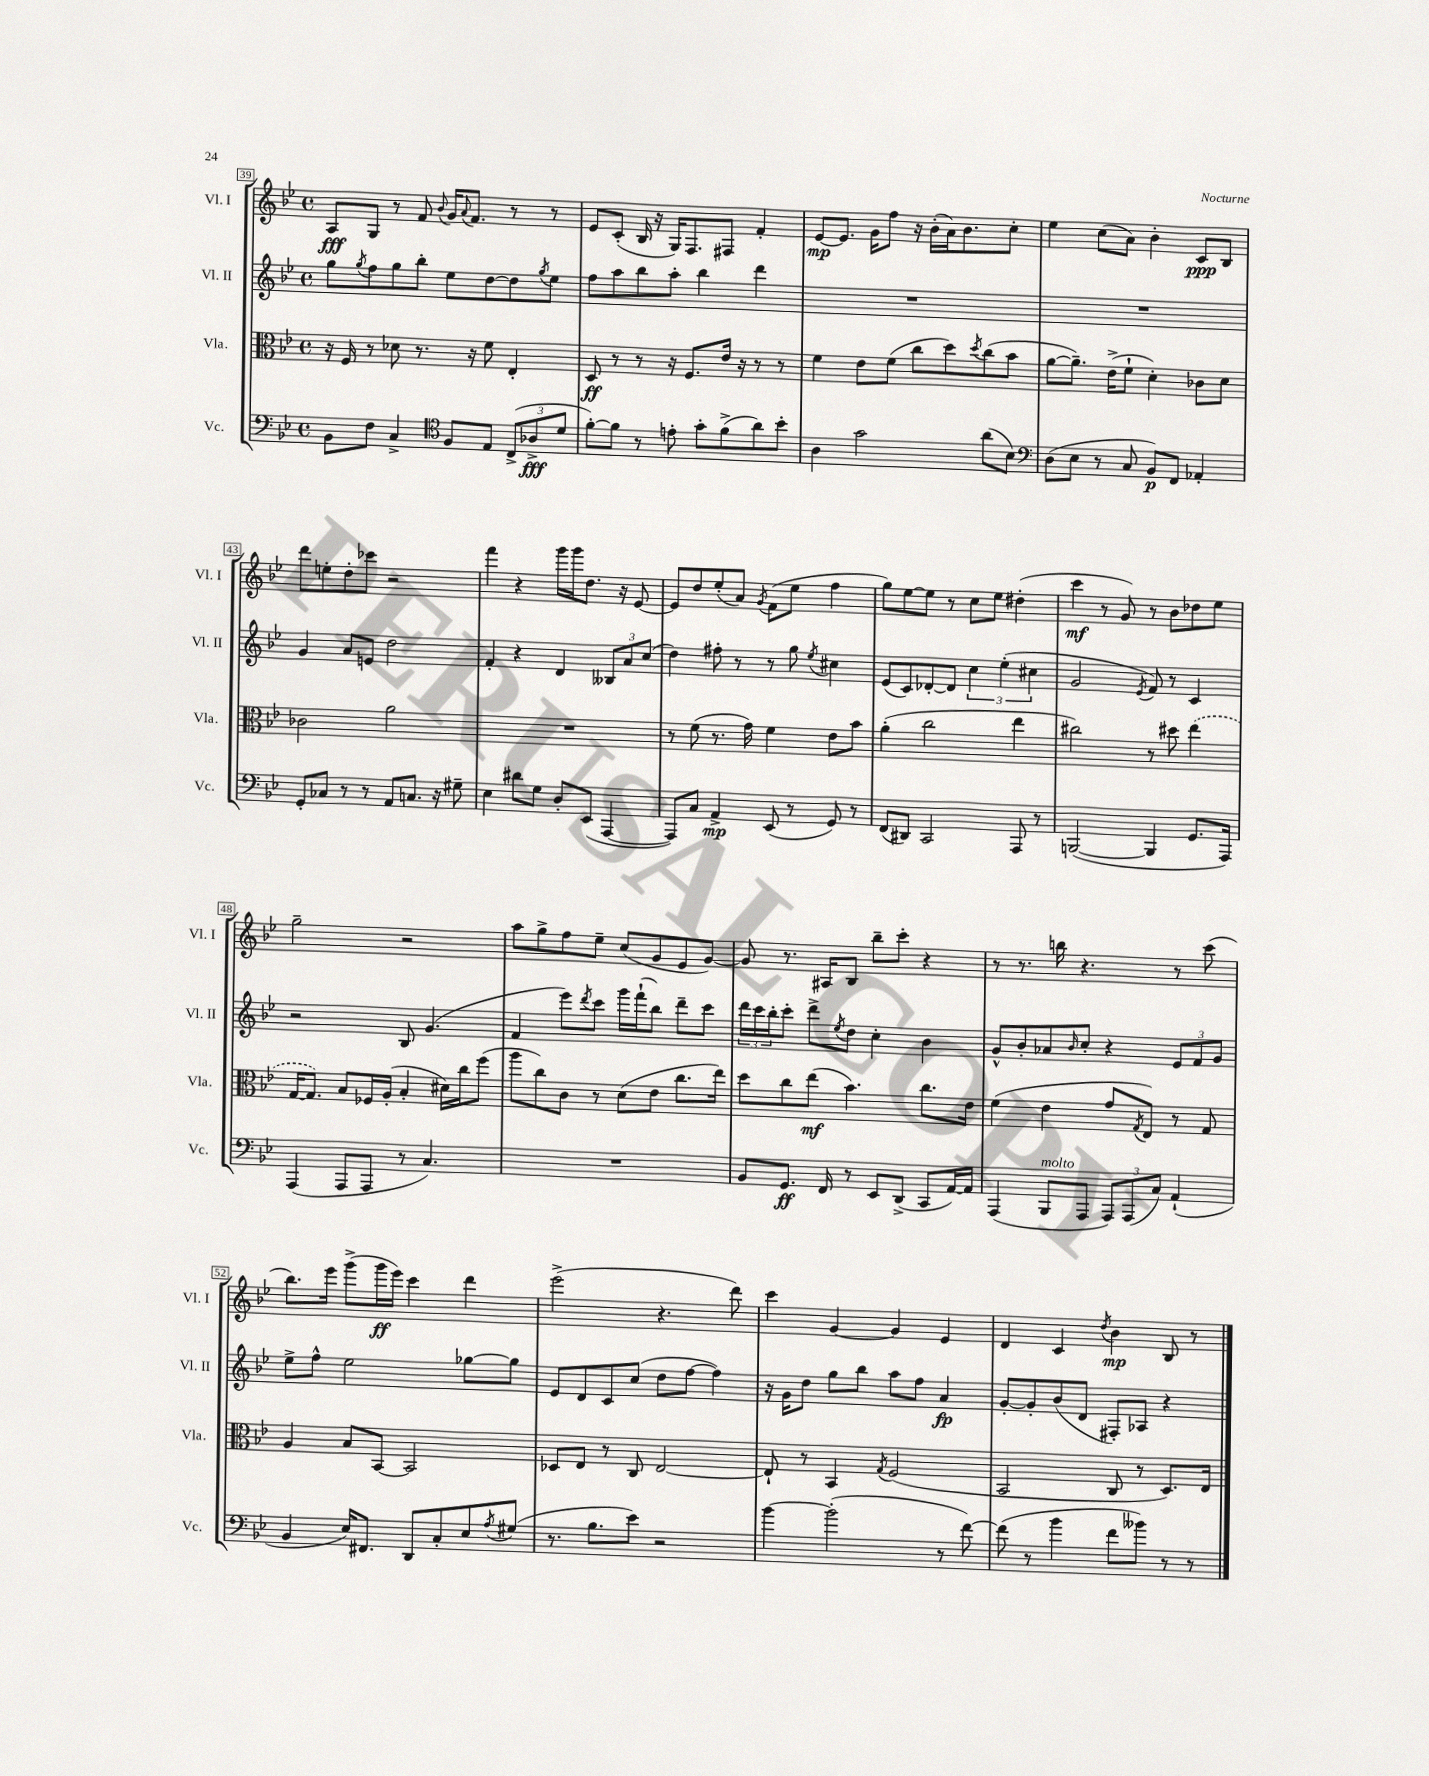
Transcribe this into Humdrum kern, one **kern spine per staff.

**kern	**kern	**kern	**kern
*staff4	*staff3	*staff2	*staff1
*clefF4	*clefC3	*clefG2	*clefG2
*k[b-e-]	*k[b-e-]	*k[b-e-]	*k[b-e-]
*M4/4	*M4/4	*M4/4	*M4/4
*met(c)	*met(c)	*met(c)	*met(c)
8BB-\L	16r	8gg\L	8A/L
.	16F/	.	.
.	.	8qgg/	.
8F\J	8r	8ff\	8G/J
4C^/	8d-\	8gg\	8r
.	8.r	8bb-'\J	8f/
*clefC4	*	*	*
.	.	.	8qqb-/
8F/L	.	8ee-\L	16g/LK
.	.	.	8qqa/
.	16r	.	8.f/J
8E-/J	8f\	[8dd\	.
(12C^/L	4E-'/	8dd\]	8r
12A-^/	.	.	.
.	.	8qgg/	.
.	.	8ee-\J	8r
12d/J	.	.	.
=	=	=	=
[8f'\L)	8D/	8ff\L	8e-/L
8f\]J	8r	8aa\	(8c'/J
8r	8r	8bb-\	16B-/
.	.	.	16r
8e'\	16r	8aa'\J	16G/LK)
.	8.F/L	.	8.F/
8g'\L	.	4bb-\	.
(8f^\	16e-/Jk	.	8F#/J
.	16r	.	.
8a\)	8r	4ddd\	4f'/
8b-'\J	8r	.	.
=	=	=	=
4A\	4f\	1r	[8e-/L
.	.	.	8.e-/]J
2g\	8e-\L	.	.
.	.	.	16g\LK
.	(8f\J	.	8ff\J
.	8cc\L	.	16r
.	.	.	(16b-'\LL
.	8dd\)	.	16a\J)
.	.	.	8.b-\
.	8qdd/	.	.
(8a\L	(8cc\	.	.
8B-\J)	8b-\J	.	8cc'\J
=	=	=	=
*clefF4	*	*	*
(8D\L	[8a\L	1r	4ee-\
8E-\J	8.a~\]J)	.	.
8r	.	.	(8cc\L
.	(16e-^\LK	.	.
8C/	8f`\J	.	8a\J)
8BB-/L)	4d'\)	.	4b-'\
8FF/J	.	.	.
4AA-'/	8c-\L	.	8c/L
.	8d\J	.	8B-/J
=	=	=	=
8GG'/L	2c-\	4g/	8ddd\L
8C-/J	.	.	8ee'\
8r	.	8a/L	8dd'\
8r	.	8e/J	8ccc-\J
8AA/L	2a\	2dd\	2r
8.C/J	.	.	.
16r	.	.	.
8G#~\	.	.	.
=	=	=	=
4E-\	1r	4f'/	4fff\
8d#\L	.	4r	4r
8G\J	.	.	.
8D'/L	.	4d/	16ggg\LL
.	.	.	16ggg\J
(8EE-/J	.	.	8.dd\J
[4AAA/	.	12B--/L	.
.	.	.	16r
.	.	12a/	.
.	.	.	[8e-/
.	.	(12cc/J	.
=	=	=	=
8AAA/]L)	8r	4dd\)	8e-/]L
8C/J	(8f\	.	8dd/
4AA^/	8.r	8ff#'\	(8ee-'/
.	.	8r	8a/J)
.	16g\)	.	.
.	.	.	8qg/
(8EE-/	4f\	8r	(8f\L
8r	.	8gg\	8ee-\J
.	.	8qee-/	.
8GG/)	8e-\L	4cc#\	4ff\
8r	8b-\J	.	.
=	=	=	=
(8FF/L	(4a'\	(8e-/L	8gg\L)
8DD#/J)	.	8c/)	[8ee-\
2CC/	2cc\	[8d-'/	8ee-\]J
.	.	8d-/]J	8r
.	.	6cc\	8cc\L
.	.	.	8ee-\J
.	.	(6ee-'\	.
8AAA/	4ee-\	.	(4dd#'\
.	.	6cc#\	.
8r	.	.	.
=	=	=	=
([2BBB/	2cc#\)	2g/	4ccc\
.	.	.	8r
.	.	.	8g/)
.	.	8qe-/	.
4BBB/]	8r	8f/)	8r
.	8dd#\	8r	8b-\L
8.GG/L	(4ee-\	4c/	8dd-\
.	.	.	8ee-\J
16AAA/Jk)	.	.	.
=	=	=	=
(4AAA/	[16G/LK	2r	2gg~\
.	8.G/]J)	.	.
8AAA/L	8B-/L	.	.
8AAA/J	16F-/L	.	.
.	(16A'/JJ	.	.
8r	4B-'/	8B-/	2r
4.C/)	.	(4.g/	.
.	16d#\LL)	.	.
.	16cc\J	.	.
.	(8ff\J	.	.
=	=	=	=
1r	8aa\L	4f/	8aa\L
.	8cc\)	.	8gg^\
.	8c\J	8eee-\L)	8ff\
.	.	8qddd/	.
.	8r	8ccc\J	8ee-~\J
.	(8d\L	16ggg\LL	(8cc/L
.	.	(16fff`\J	.
.	8e-\J	8bb-\J)	8g/
.	8.cc\L	8ddd~\L	8e-/
.	.	8ccc\J	[8g/J)
.	16ee-\Jk)	.	.
=	=	=	=
8BB-/L	8dd\L	24ddd\LL	8g/]
.	.	24ccc\	.
.	.	24bb-'\J	.
8.GG/J	8cc\	8ccc'\J	8.r
.	(8ee-\J	8ddd^\L	.
16FF/	.	.	16A#/LK
.	.	8qee-/	.
8r	4.b-\)	8dd\J	8B-/J
8EE-/L	.	4cc'\	8bb-~\L
(8DD^/J	.	.	8ccc'\J
8CC/L	8.cc\L	4b-\	4r
[16AA/L)	.	.	.
16AA/]JJ	16e-\Jk	.	.
=	=	=	=
(4AAA/	(4f\	8g^^/L	8r
.	.	8b-'/	8.r
8BBB-/L	4e-\	8a-/	.
.	.	.	16bb\
.	.	16qqb-/	.
8AAA/J	.	8cc'/J	4.r
12AAA/L)	8g/L	4r	.
(12AAA/	.	.	.
.	8qG/	.	.
.	8E-/J)	.	.
12C/J)	.	.	.
(4AA`/	8r	12e-/L	8r
.	.	12f/	.
.	8G/	.	(8ccc\
.	.	12g/J	.
=	=	=	=
4BB-/	4A/	8ee-^\L	8.bb-\L)
.	.	8ff^^\J	.
.	.	.	16eee-\Jk
16E-/LK)	8B-/L	2ee-\	(8ggg^\L
8.FF#/J	.	.	.
.	[8BB-/J	.	16ggg\L
.	.	.	16eee-\JJ)
8DD/L	2BB-/]	.	4ccc\
8C'/	.	.	.
8E-/	.	[8gg-\L	4ddd\
8qA/	.	.	.
(8G#/J	.	8gg-\]J	.
=	=	=	=
8.r	8D-/L	8e-/L	(2eee-^\
.	8E-/J	8d/	.
8.B-\L	.	.	.
.	8r	8c/	.
8e-\J)	8C/	(8cc/J	.
2r	[2E-/	8dd\L	4.r
.	.	[8ff\J	.
.	.	4ff\])	.
.	.	.	8ddd\)
=	=	=	=
[4b-\	8E-`/]	16r	4ccc\
.	.	16g\LK	.
.	8r	8dd\J	.
(2b-'\]	4BB-/	8gg\L	[4g/
.	.	8bb-\J	.
.	8qG/	.	.
.	(2F/	8aa\L	4g/]
.	.	8ff\J	.
8r	.	4a/	4e-/
[8f\)	.	.	.
=	=	=	=
(8f\]	2BB-/	[8g'/L	4d/
8r	.	8g'/]	.
4b-\	.	(8b-/	4c/
.	.	8d/J	.
.	.	.	8qdd/
8f\L	8C/	8F#'/L)	4b-\
8b--\J)	8r	8A-/J	.
8r	8.D/L)	4r	8B-/
8r	.	.	8r
.	16E-/Jk	.	.
==	==	==	==
*-	*-	*-	*-
